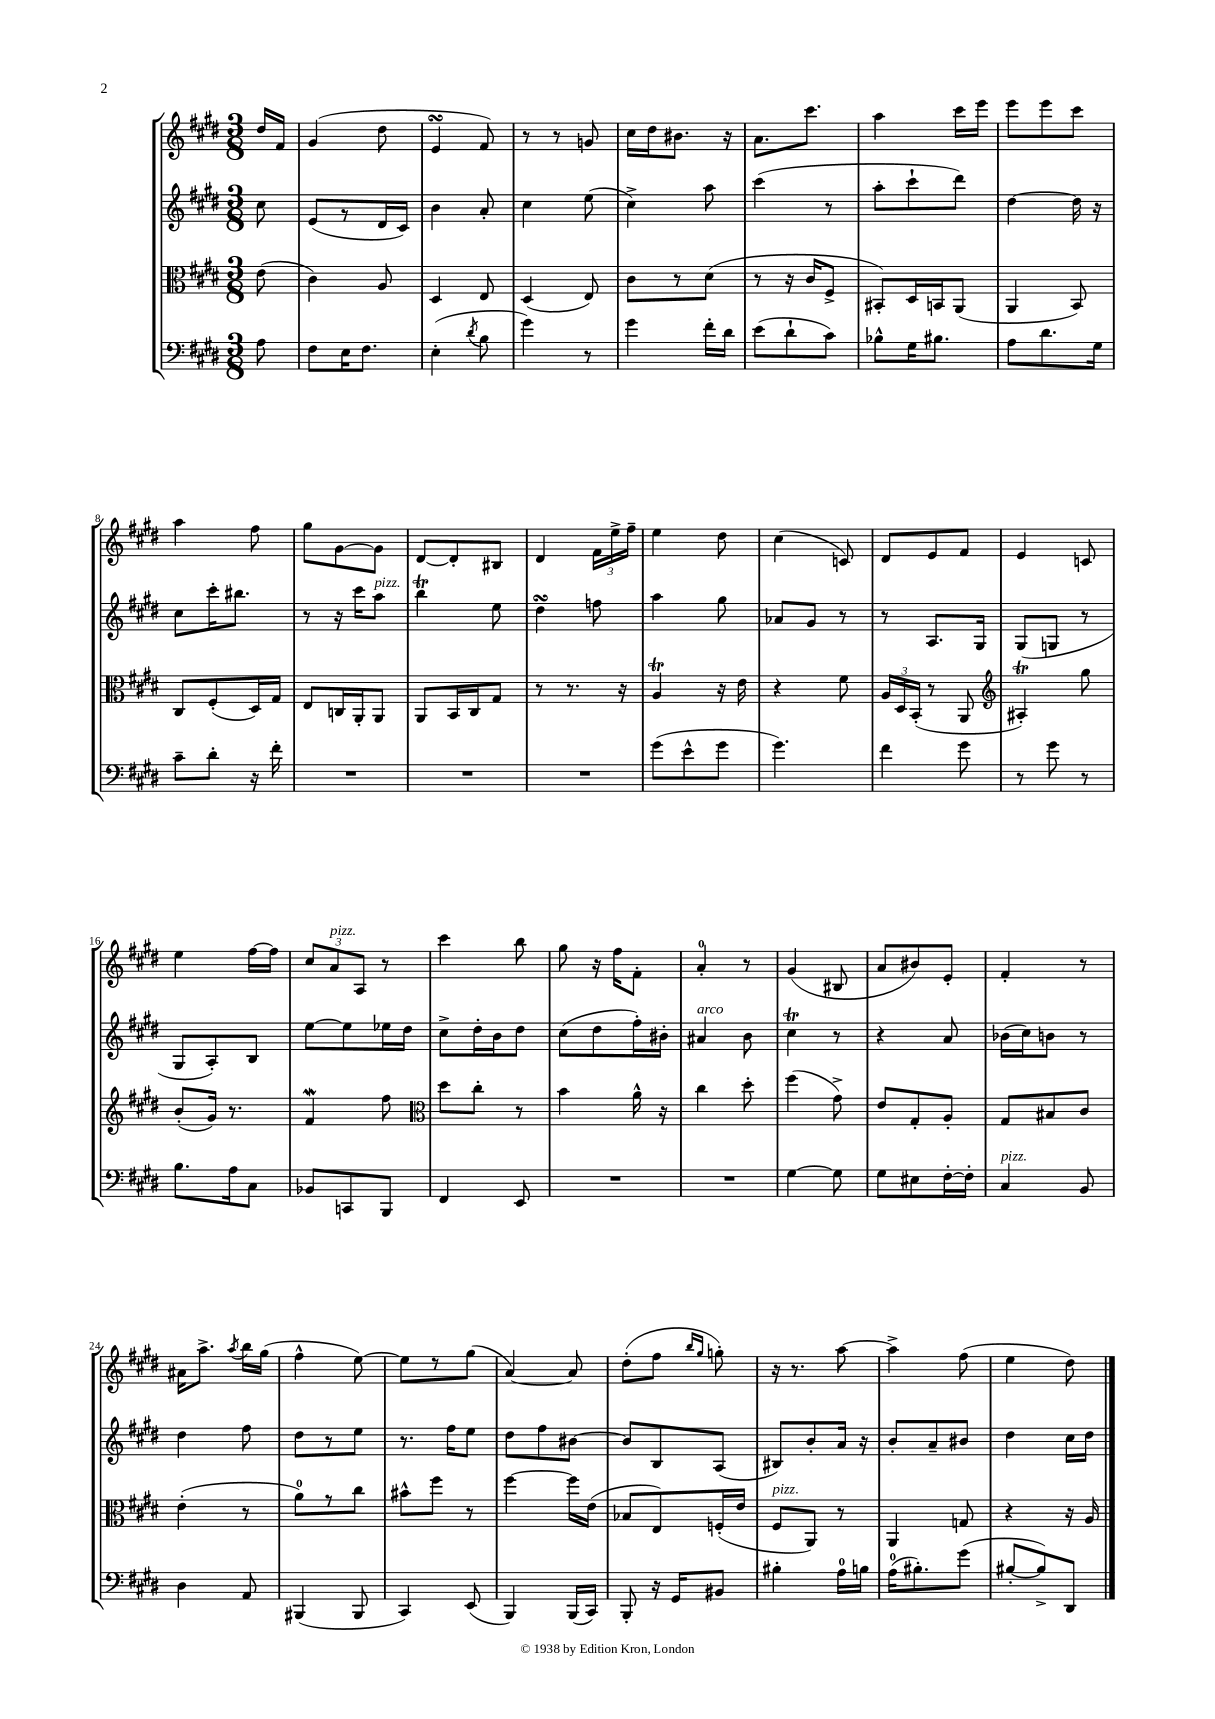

**kern	**kern	**kern	**kern
*part4	*part3	*part2	*part1
*staff4	*staff3	*staff2	*staff1
*clefF4	*clefC3	*clefG2	*clefG2
*k[f#c#g#d#]	*k[f#c#g#d#]	*k[f#c#g#d#]	*k[f#c#g#d#]
*M3/8	*M3/8	*M3/8	*M3/8
=	=	=	=
8A\	(8e\	8cc#\	16dd#/LL
.	.	.	16f#/JJ
=1	=1	=1	=1
8F#\L	4c#\)	(8e/L	(4g#/
16E\K	.	8r	.
8.F#\J	.	.	.
.	8A/	16d#/L	8dd#\
.	.	16c#/JJ)	.
=2	=2	=2	=2
(4E'\	4D#/	4b\	4esSSs/
8qd#/	.	.	.
8B\	8E/	8a'/	8f#/)
=3	=3	=3	=3
4g#\)	(4D#/	4cc#\	8r
.	.	.	8r
8r	8E/)	(8ee\	8gn/
=4	=4	=4	=4
4g#\	8c#\L	4cc#^\)	16cc#\LL
.	.	.	16dd#\J
.	8r	.	8.b#X\J
16f#'\LL	(8d#\J	8aa\	.
16d#\JJ	.	.	16r
=5	=5	=5	=5
(8e\L	8r	(4ccc#\	8.a\L
8d#`\	16r	.	.
.	16c#/KL	.	8.ccc#\J
8c#\J)	8F#^/J	8r	.
=6	=6	=6	=6
8B-X^^\L	8BB#X'/L)	8aa'\L	4aa\
16G#\K	16D#/L	8ccc#`\	.
8.B#X\J	16BBn/J	.	.
.	(8AA/J	8ddd#\J)	16ccc#\LL
.	.	.	16eee\JJ
=7	=7	=7	=7
8A\L	4AA/	[4dd#\	8eee\L
8.d#\	.	.	8eee\
.	8BB/)	16dd#\]	8ccc#\J
16G#\Jk	.	16r	.
!!LO:LB:g=z
=8	=8	=8	=8
8c#~\L	8C#/L	8cc#\L	4aa\
8d#'\J	(8F#'/	16ccc#'\K	.
.	.	8.bb#X\J	.
16r	16D#/L)	.	8ff#\
16f#'\	16G#/JJ	.	.
=9	=9	=9	=9
4.r	8E/L	8r	8gg#\L
.	16Cn/L	16r	[8g#\
.	16AA'/J	16ccc#\KL	.
!	!	!LO:TX:a:i:t=pizz.	!
.	8AA/J	8aa\J	8g#\J]
=10	=10	=10	=10
4.r	8AA/L	4bbT\	[8d#/L
.	16BB/L	.	8d#'/]
.	16C#/J	.	.
.	8G#/J	8ee\	8B#X/J
=11	=11	=11	=11
4.r	8r	4dd#sSsS\	4d#/
.	8.r	.	.
.	.	8ffn\	24f#\LL
.	.	.	24ee^\
.	16r	.	.
.	.	.	24ff#~\JJ
=12	=12	=12	=12
(8g#\L	4AT/	4aa\	4ee\
8e^^\	.	.	.
8g#\J	16r	8gg#\	8dd#\
.	16e\	.	.
=13	=13	=13	=13
4.g#\)	4r	8a-X/L	(4cc#\
.	.	8g#/J	.
.	8f#\	8r	8cn/)
=14	=14	=14	=14
4f#\	24A/LL	8r	8d#/L
.	24D#/	.	.
.	(24BB'/JJ	.	.
.	8r	8.A/L	8e/
8g#\	8AA/	.	8f#/J
.	.	16G#/Jk	.
=15	=15	=15	=15
*	*clefG2	*	*
8r	4A#Xt'/)	(8G#/L	4e/
8g#\	.	8Gn/J	.
8r	8gg#\	8r	8cn/
!!LO:LB:g=z
=16	=16	=16	=16
8.B\L	(8b'/L	8G#/L	4ee\
.	16g#/Jk)	8A'/)	.
16A\k	8.r	.	.
8C#\J	.	8B/J	[16ff#\LL
.	.	.	16ff#\JJ]
=17	=17	=17	=17
8BB-X/L	4f#W/	[8ee\L	12cc#/L
!	!	!	!LO:TX:a:i:t=pizz.
.	.	.	12a/
8CCn/	.	8ee\]	.
.	.	.	12A/J
8BBB/J	8ff#\	16ee-X\L	8r
.	.	16dd#\JJ	.
=18	=18	=18	=18
*	*clefC3	*	*
4FF#/	8dd#\L	8cc#^\L	4ccc#\
.	8cc#'\J	16dd#'\L	.
.	.	16b\J	.
8EE/	8r	8dd#\J	8bb\
=19	=19	=19	=19
4.r	4b\	(8cc#\L	8gg#\
.	.	8dd#\	16r
.	.	.	16ff#\KL
.	16a^^\	16ff#'\L)	8f#'\J
.	16r	16b#X'\JJ	.
=20	=20	=20	=20
!	!	!LO:TX:a:i:t=arco	!
4.r	4cc#\	4a#X/	4a'/
.	8dd#'\	8b\	8r
=21	=21	=21	=21
[4G#\	(4ff#\	4cc#T\	(4g#/
8G#\]	8g#^\)	8r	8B#X/
=22	=22	=22	=22
8G#\L	8e/L	4r	8a/L
8E#X\	8G#'/	.	8b#X/)
[16F#'\L	8A'/J	8a/	8e'/J
16F#'\JJ]	.	.	.
=23	=23	=23	=23
!LO:TX:a:i:t=pizz.	!	!	!
4C#/	8G#/L	(16b-X\LL	4f#'/
.	.	16cc#\J)	.
.	8B#X/	8bn\J	.
8BB/	8c#/J	8r	8r
!!LO:LB:g=z
=24	=24	=24	=24
4D#\	(4e'\	4dd#\	16a#X\KL
.	.	.	8.aa^\J
.	.	.	8qaa/
8AA/	8r	8ff#\	16bb\LL
.	.	.	(16gg#\JJ
=25	=25	=25	=25
(4BBB#X/	8a\L)	8dd#\L	4ff#^^\
.	8r	8r	.
8BBB#/	8cc#\J	8ee\J	[8ee\)
=26	=26	=26	=26
4CC#/)	8b#X^^\L	8.r	8ee\L]
.	8ff#\J	.	8r
.	.	16ff#\KL	.
(8EE/	8r	8ee\J	(8gg#\J
=27	=27	=27	=27
4BBB/)	[4ff#\	8dd#\L	[4a/)
.	.	8ff#\	.
(16BBB/LL	16ff#\LL]	[8b#X\J	8a/]
16CC#/JJ)	(16e\JJ	.	.
=28	=28	=28	=28
8BBB'/	8B-X/L	8b#/L]	(8dd#'\L
16r	8E/)	8B/	8ff#\J
16GG#/KL	.	.	.
.	.	.	16qqbb/LL
.	.	.	16qqgg#/JJ
8BB#X/J	(16Fn'/L	(8A/J	8ggn'\)
.	16e/JJ	.	.
=29	=29	=29	=29
!	!LO:TX:a:i:t=pizz.	!	!
4B#X'\	8F#/L	8B#X/L)	16r
.	.	.	8.r
.	8AA/J)	8b'/	.
16A\LL	8r	16a/Jk	[8aa\
16Bn\JJ	.	16r	.
=30	=30	=30	=30
(16A\KL	4AA/	8b'/L	4aa^\]
8.B#X'\)	.	.	.
.	.	8a~/	.
(8g#\J	8Gn/	8b#X/J	(8ff#\
=31	=31	=31	=31
[8B#X'/L	4r	4dd#\	4ee\
8B#^/])	.	.	.
8DD#/J	16r	16cc#\LL	8dd#\)
.	16A/	16dd#\JJ	.
==	==	==	==
*-	*-	*-	*-
